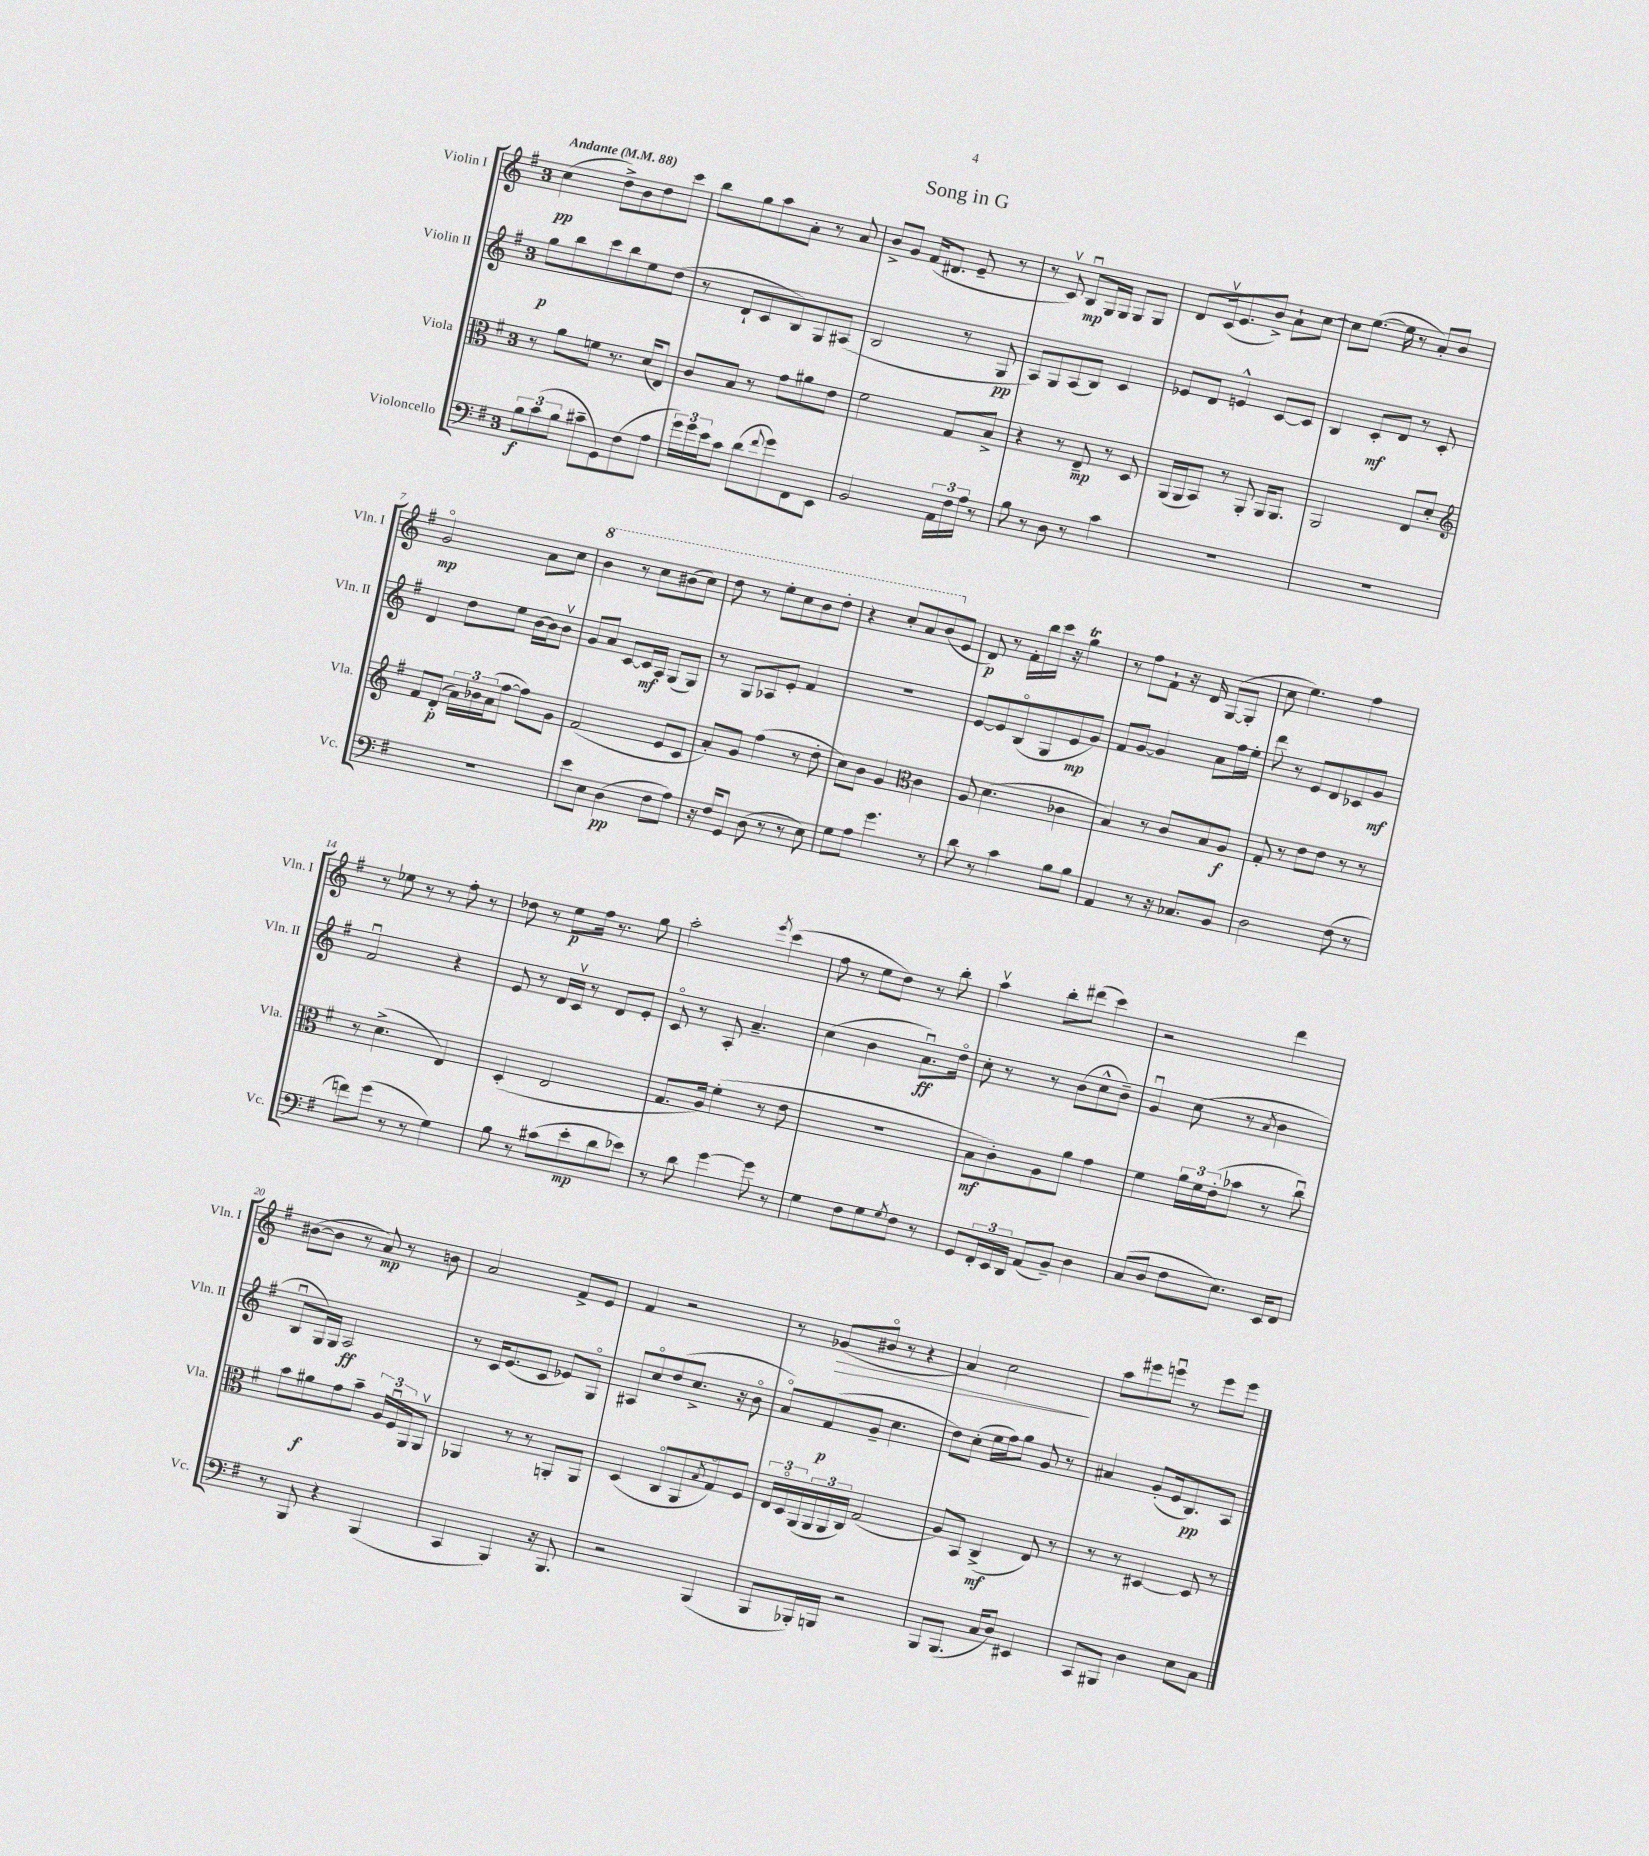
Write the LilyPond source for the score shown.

\header { title = "Song in G" }
<<
\new StaffGroup <<
\new Staff = "s0" \with { instrumentName = "Violin I" shortInstrumentName = "Vln. I" } {
    \clef treble \key g \major \once \override Staff.TimeSignature.style = #'single-digit \time 3/4 \tempo "Andante" 4 = 88
    c''4\pp( d''8->) b'8 d''8 c'''8 |
    b''8 g''8 a''8 a'8-. r8 a'8 |
    b'8-> g'8 fis'16( dis'8. e'8-- r8 |
    r8 c'8\upbow) b8\downbow\mp g16 g16 g8 g8 |
    d'8 c'16\upbow( e'8. b'8->) a'8-! c''8~ |
    c''8 e''8.~( e''16 r8 a'8-.) b'8 |
    g'2\flageolet\mp a'8 c''8 |
    \ottava #1 b''4 r8 c'''8 bis''8( c'''8) |
    d'''8 r8 e'''8-. c'''8 b''8 d'''8-. |
    r4 c'''8-. a''8 b''8( \ottava #0 e'8 |
    d'8\p) r8 fis'16-. b''16 c'''16 r16 g''4\trill |
    r8 fis''8 fis'8-! r16 d'16 g8~( g8-. |
    c''8 e''4.) fis''4 |
    r8 ees''8 r8 r8 fis''8-. r8 |
    des''8 r8 e''8\p fis''16 r8. g''8 |
    a''2-. \acciaccatura { e'''8 } c'''4( |
    fis''8 r8 e''8 d''8) r8 b''8-. |
    a''4\upbow b''8-. dis'''8( c'''4) |
    r2 d'''4 |
    bis'8~( bis'8 r8 a'8\mp) r8 b'8 |
    a'2 fis'8-> e'8 |
    fis'4 r2 |
    r8 ges'8\>( bis'8\flageolet r8 r4 |
    a'4) c''2\! |
    a''8 eis'''8 e'''8\downbow r8 e'''8 e'''8 \bar "|." |
}
\new Staff = "s1" \with { instrumentName = "Violin II" shortInstrumentName = "Vln. II" } {
    \clef treble \key g \major \once \override Staff.TimeSignature.style = #'single-digit \time 3/4
    g''8\p b''8 c'''8 b''8 e''8 d''8( |
    r8 d'8-! c'8 b8) g8 ais8( |
    b2 r8 g8\pp |
    a8) g8 a8( b8) c'4 |
    ees'8 d'8 e'4-^ c'8~ c'8 |
    b4 c'8-.\mf d'8 r8 c'8-. |
    d'4 d''8 e''8 b'16~ b'16 b'8\upbow |
    g'8 a'8 c'8~ c'16\mf a16 g8( g8) |
    r8 g8 aes8 e'8-. fis'4 |
    R2. |
    e'8~ e'8 b8\flageolet( g8 e'8\mp g'8) |
    fis'8 g'8~ g'4 a'8 fis''16 e''16-. |
    d'''8 r8 e'8 d'8 ces'8 g'8\mf |
    fis'2\downbow r4 |
    e'8 r8 d'16 c'16\upbow r8 d'8 e'8-. |
    c'8\flageolet r8 a8-. a'4.-- |
    c''4( b'4 a'8.\downbow\ff) d''16\flageolet |
    c''8-. r8 r8 b'8( c''8-^ b'8--) |
    g'4\downbow c''8( r8 \acciaccatura { a'8 } b'4 |
    b8\downbow g16) g16 a2\ff |
    r8 c'16 e'8.( c'8 ees'8) g8\flageolet |
    ais8 c''8\flageolet d''8( c''8.-> r16 b'8\flageolet |
    a'8\flageolet) fis'8\p( g'8-- c''4. |
    d''8) c''8-.( e''16 fis''16) g''8 g'8 r8 |
    ais'4 g'8-.( e'16 b8.\pp) a8 \bar "|." |
}
\new Staff = "s2" \with { instrumentName = "Viola" shortInstrumentName = "Vla." } {
    \clef alto \key g \major \once \override Staff.TimeSignature.style = #'single-digit \time 3/4
    r8 a'8 f'8 r8. d'16( e8) |
    c'8 b8 r8 g'8 ais'8 e'8 |
    fis'2 g8 b8-> |
    r4 r8 e8--\mp r8 d8 |
    a,16( a,16 b,8) r8 a,8-. a,16 a,8. |
    a,2 e8 d'8-. |
    \clef treble fis'8 d'8-.\p( \tuplet 3/2 { a'16) bes'16 a'16( } fis''8~ fis''8) g'8 |
    fis'2( e'8 c'8 |
    a'8-.) g'8 fis''4( r8 d''8-. |
    c''8) b'8 g'4 \clef alto c'4 |
    a8 d'4.( ces'4 |
    b4) r8 c'8 b8 a8\f |
    g8-. r8 e'8 e'8 r8 r8 |
    r8 d'4.->( e4) |
    d4-.( e2 |
    g8. a16) fis'4-.( r8 e'8 |
    R2. |
    b8\mf c'8-.) a8 a'8 g'4 |
    fis'4 \tuplet 3/2 { a'16 fis'16 e'16-.( } bes'8 r8 c''8\downbow) |
    b'8 ais'8\f g'8 b'8-- \tuplet 3/2 { a16 fis16\downbow a,16 } a,8\upbow |
    aes,4 r8 r8 a,8-. a,8 |
    d4( c8\flageolet a,8 \acciaccatura { b8 } g8\flageolet) fis8 |
    \tuplet 3/2 { e16 d16\flageolet a,16( } \tuplet 3/2 { a,16 a,16 c16) } g2( |
    a8) b,8 c4->\mf( e8) r8 |
    r8 r8 dis4~ dis8 r8 \bar "|." |
}
\new Staff = "s3" \with { instrumentName = "Violoncello" shortInstrumentName = "Vc." } {
    \clef bass \key g \major \once \override Staff.TimeSignature.style = #'single-digit \time 3/4
    \tuplet 3/2 { b8\f c'8( b8 } cis'8-- g,8) fis8( a8 |
    \tuplet 3/2 { g'16) g'16 e'16 } c'8 d'8( \appoggiatura { fis'8 } g'8) fis,8 e,8 |
    b,2 \tuplet 3/2 { a,16 fis16 a16 } r8 |
    b8 r8 d8 r8 c'4 |
    R2. |
    R2. |
    R2. |
    e'8 e8 d4\pp( fis8 a8) |
    r16 fis16 g,8 d8( r8 r8 e8) |
    g8 a8 g'4. r8 |
    d'8 r8 c'4 b8 b8 |
    a,4 r8 r16 ces8. b,8 |
    d2 fis8( r8 |
    f'8) g'8( r8 r8 g4) |
    b8 r8 cis'8( e'8-.\mp d'8 ees'8) |
    r8 d'8 g'4~ g'8 r8 |
    g4 fis8 g8 \acciaccatura { g8 } fis8 r8 |
    g,8 \tuplet 3/2 { fis,16-. e,16 d,16 } a,8( b,8--) d4 |
    c8( d8 fis8 e8.) e,16 fis,8 |
    r8 b,,8 r4 b,,4( |
    c,4 b,,4) r16 b,,8. |
    r2 b,,4( |
    b,,8 bes,,16-.) b,,16 r2 |
    b,,8 b,,8.( c16 d8) eis,4 |
    c,8 bis,,8 d4 e8 c8 \bar "|." |
}
>>
>>
